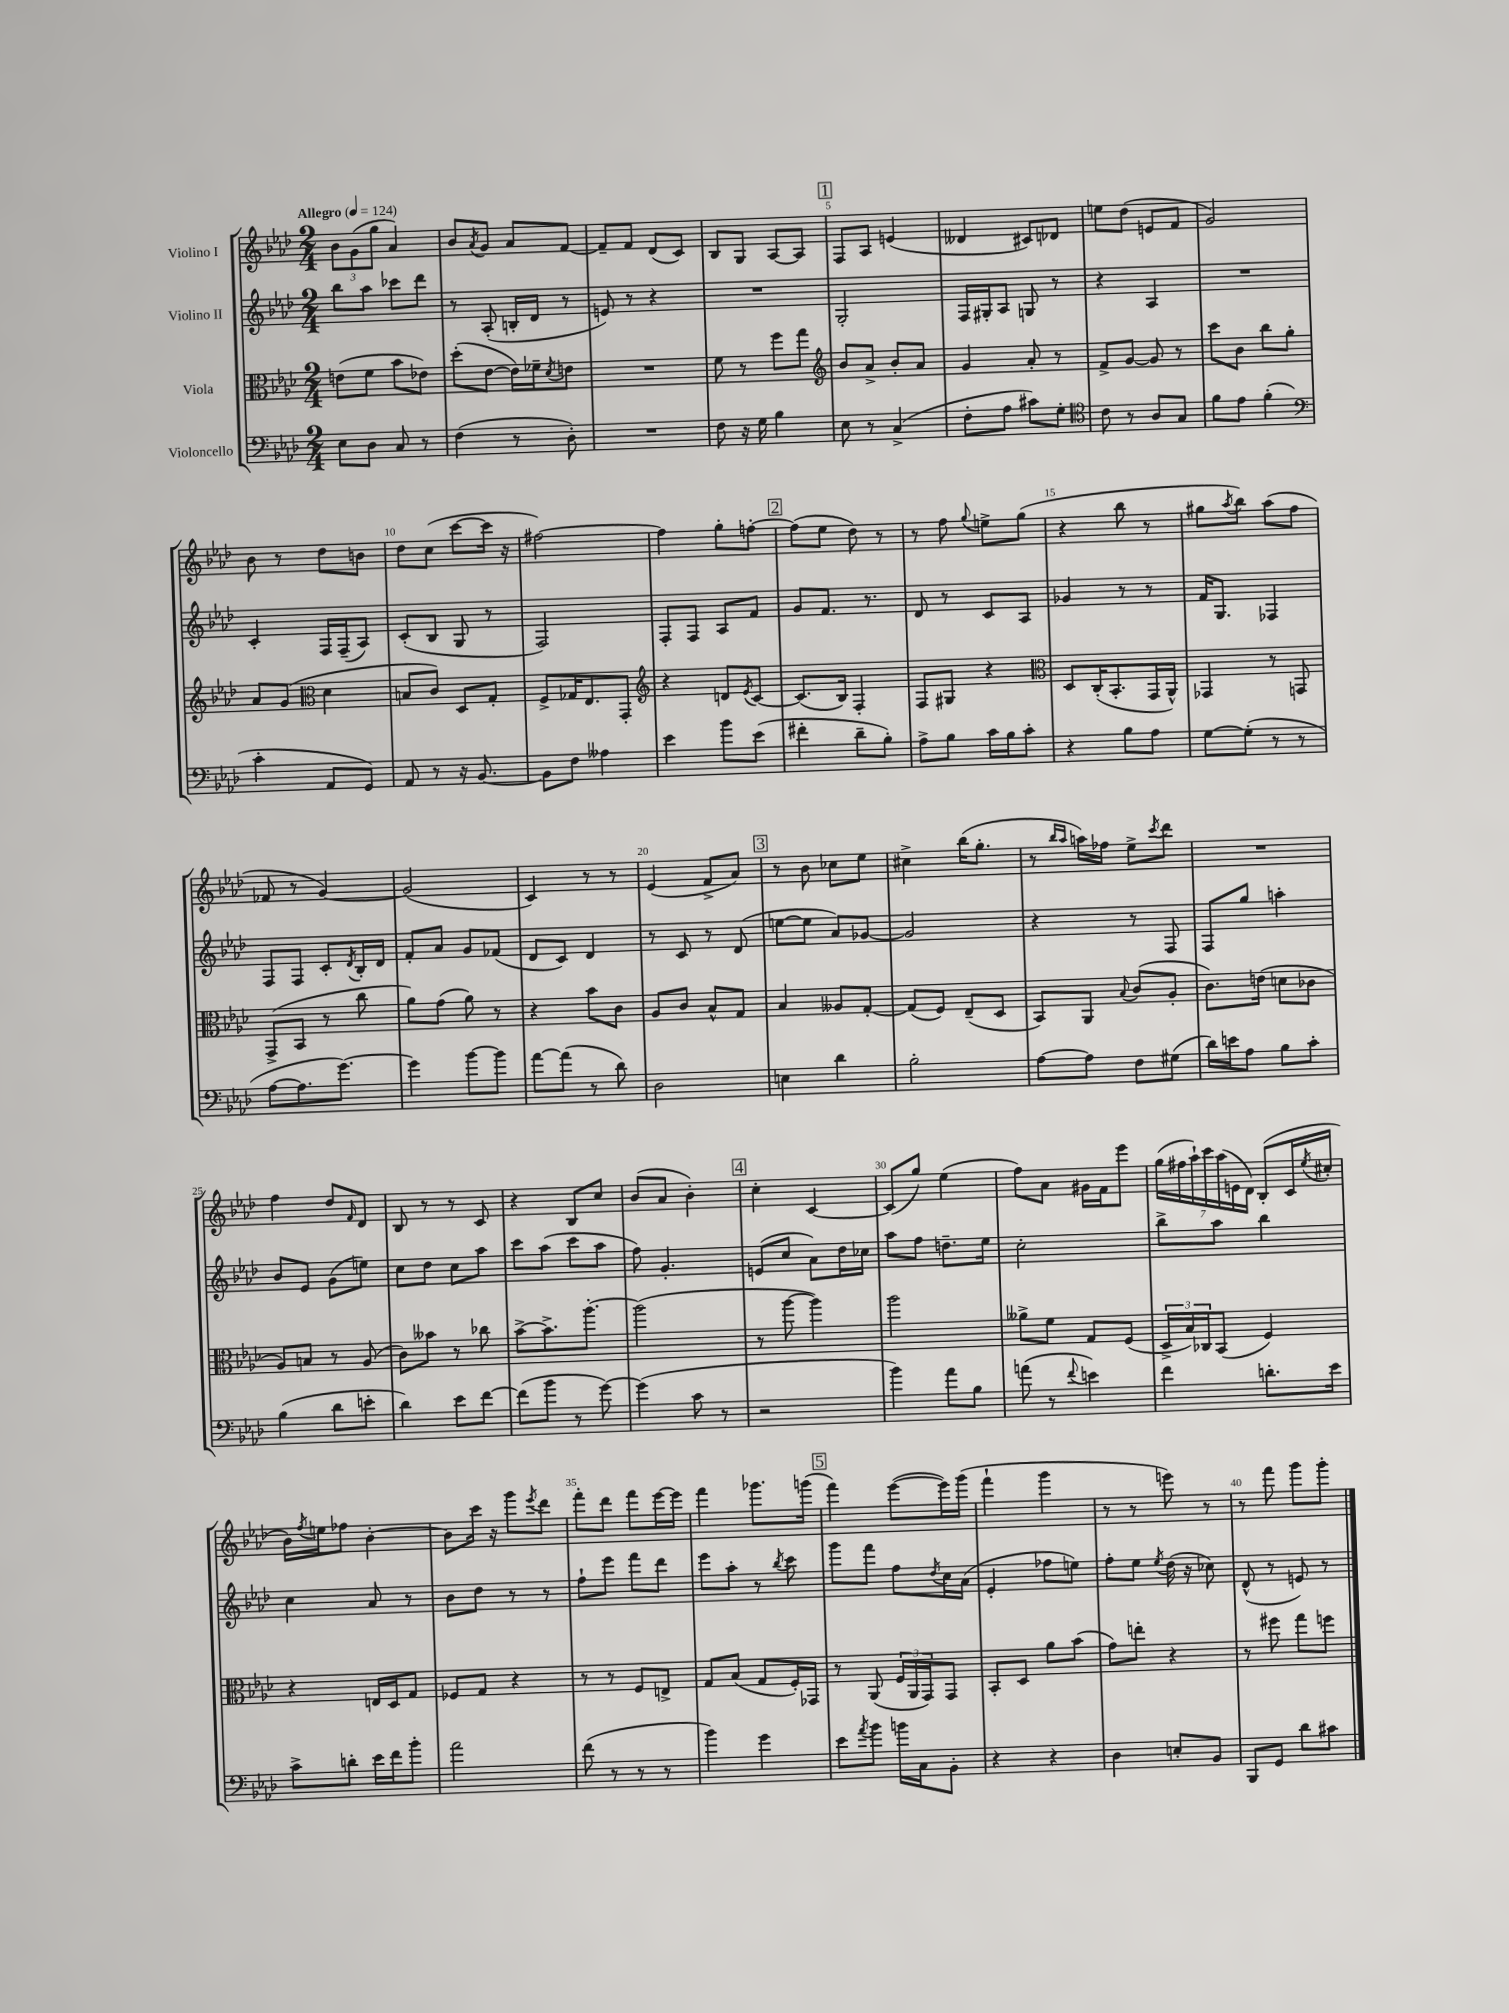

**kern	**kern	**kern	**kern
*staff4	*staff3	*staff2	*staff1
*clefF4	*clefC3	*clefG2	*clefG2
*k[b-e-a-d-]	*k[b-e-a-d-]	*k[b-e-a-d-]	*k[b-e-a-d-]
*M2/4	*M2/4	*M2/4	*M2/4
*MM124	*MM124	*MM124	*MM124
8E-	(8e	8bb-	12b-
.	.	.	(12g
8D-	8f	8aa-	.
.	.	.	12gg
8C	8b-	8ccc-	4a-)
8r	8e-)	8ddd-	.
=	=	=	=
(4F	(8dd-'	8r	8b-
.	.	.	8qa-
.	[8e-	(8A-'	8g
8r	16e-])	16B'	8a-
.	16f-~	16d-	.
.	8qd-	.	.
8D-')	8e	8r	[8f
=	=	=	=
2r	2r	8e)	8f~]
.	.	8r	8f
.	.	4r	(8d-
.	.	.	8c)
=	=	=	=
8F	8f	2r	8B-
16r	8r	.	8G
16G	.	.	.
4B-	8ff	.	[8A-
.	8gg	.	8A-]
=	=	=	=
*	*clefG2	*	*
8E-	8b-	2G'	8F
8r	8a-^	.	8A-
(4C^	8b-'	.	(4e
.	8a-	.	.
=	=	=	=
8F'	4g	16F	4d--
.	.	16G#'	.
8A-	.	8A-	.
8c#)	8a-'	8G	8c#)
8G'	8r	8r	8d-
=	=	=	=
*clefC4	*	*	*
8c	8f^	4r	8ee
8r	[8g	.	(8dd-
8A-	8g]	4A-	8e
8G	8r	.	8f
=	=	=	=
8f	8ccc	2r	2g)
8e-	8b-	.	.
(4f'	8bb-	.	.
.	8gg'	.	.
=	=	=	=
*clefF4	*	*	*
4c'	8a-	4c'	8b-
.	(8g	.	8r
*	*clefC3	*	*
8AA-	4d-	16F	8dd-
.	.	(16F~	.
8GG)	.	8A-)	8b
=	=	=	=
8AA-	8B	(8c'	8dd-
8r	8c)	8B-	(8cc
16r	8D-	8G	[8ccc
[8.BB-	.	.	.
.	8G'	8r	16ccc]
.	.	.	16r
=	=	=	=
8BB-]	8F^	2F)	[2ff#)
8F	16G-	.	.
.	8.E-	.	.
4A--	.	.	.
.	8GG'	.	.
=	=	=	=
*	*clefG2	*	*
4e-	4r	8F'	4ff#]
.	.	8F	.
8b-	8d	8A-	8gg'
.	8qe-	.	.
(8e-	[8c	8f	[8ff'
=	=	=	=
4f#'	(8.c]	8g	(8ff]
.	.	8.f	8ee-
.	16B-)	.	.
8d-~	4F'	.	8dd-)
.	.	8.r	.
8B-')	.	.	8r
=	=	=	=
8A-^	8F	8d-	8r
8B-	8G#	8r	8ff
.	.	.	8qqgg
16c	4r	8c	8ee^
16B-	.	.	.
8c'	.	8A-	(8gg
=	=	=	=
*	*clefC3	*	*
4r	8D-	4g-	4r
.	(16C'	.	.
.	8.BB-'	.	.
8B-	.	8r	8bb-
8A-	16GG	8r	8r
.	16AA-^^)	.	.
=	=	=	=
[8G	4GG-	16f	8gg#
.	.	8.G	.
.	.	.	8qaa-
(8G']	.	.	8bb-)
8r	8r	4F-	(8aa-
8r	8GG	.	8ff
=	=	=	=
[8A-	(8GG^	8F	8f-
8.A-]	8BB-	8F	8r
.	8r	8c'	[4g)
[8.g)	.	.	.
.	.	8qd-	.
.	8cc	16B-'	.
.	.	16d-	.
=	=	=	=
4g]	8a-)	8f'	(2g]
.	(8g	8a-	.
[8b-	8a-)	8g	.
8b-]	8r	(8f-	.
=	=	=	=
[8a-	4r	8d-	4c)
(8a-]	.	8c)	.
8r	8b-	4d-	8r
8d-)	8c	.	8r
=	=	=	=
2D-	8A-	8r	(4e-
.	8c	8c	.
.	8B-^^	8r	8f^
.	8G	(8d-	8a-)
=	=	=	=
4E	4B-	[8ee	8r
.	.	8ee]	8b-
4d-	8A--	8a-)	8cc-
.	[8G'	[8g-	8ee-
=	=	=	=
2B-'	(8G]	2g-]	4cc#^
.	8F)	.	.
.	(8E-~	.	(16bb-
.	.	.	8.gg'
.	8D-	.	.
=	=	=	=
[8A-	8BB-)	4r	8r
.	.	.	16qqbb-
.	.	.	16qqaa-
8A-]	8AA-	.	16aa)
.	.	.	16ff-
.	8qqB-	.	.
8F	(8c	8r	8ee-^
.	.	.	8qccc
(8G#	8A-'	8F	8ddd-
=	=	=	=
16d-)	8.c)	8F	2r
16e	.	.	.
8A-	.	8gg	.
.	(16e	.	.
8B-	8d	4aa'	.
8c'	8c-	.	.
=	=	=	=
(4B-	8A-)	8b-	4ff
.	8B	8e-	.
8d-	8r	(8g	8dd-
.	.	.	16qqf
8e'	(8A-	8ee)	8d-
=	=	=	=
4d-)	8c)	8cc	8B-
.	8b--	8dd-	8r
8e-	8r	8cc	8r
[8f	8cc-	8aa-	8c
=	=	=	=
(8f]	[8b-^	8ccc	4r
8b-	8.b-^]	(8aa-	.
8r	.	8ccc	8B-
.	[8.aa-'	.	.
[8g)	.	8aa-	8cc
=	=	=	=
(4g]	(2aa-]	8ff)	(8b-
.	.	4.g'	8a-
8c	.	.	4b-')
8r	.	.	.
=	=	=	=
2r	8r	(8e	4cc'
.	[8aa-	8cc	.
.	4aa-])	8a-)	[4c
.	.	16dd-	.
.	.	16cc-	.
=	=	=	=
4b-)	2aa-	8aa-	(8c]
.	.	8ff	8gg)
8a-	.	8.dd~	(4ee-
8B-	.	.	.
.	.	16ee-	.
=	=	=	=
(8a	8a--^	2cc'	8ff)
8r	8f	.	8a-
8qqf	.	.	.
4e)	8G	.	16g#
.	.	.	16f
.	(8F	.	8eee-
=	=	=	=
4f	24D-^	8bb-^	(28gg
.	.	.	28ff#
.	24B-)	.	.
.	.	.	28aa-`)
.	24C-	.	.
.	.	.	28ccc
.	(8BB-	8aa-	.
.	.	.	(28aa-
.	.	.	28e
.	.	.	28d-)
8.d'	4F)	4bb-	(8B-'
.	.	.	16c
.	.	.	8qee-
16e-	.	.	16cc#'
=	=	=	=
8c^	4r	4cc	16b-)
.	.	.	8qff
.	.	.	16ee
8d'	.	.	8ff-
16e-	16E	8a-	[4b-'
16f	16D-	.	.
8b-'	8G	8r	.
=	=	=	=
2a-	8F-	8b-	8b-]
.	8G	8dd-	16ccc
.	.	.	16r
.	4r	8r	8ggg
.	.	.	8qeee-
.	.	8r	8ddd-
=	=	=	=
(8f	8r	8ff`	8fff'
8r	8r	8eee-	8ddd-
8r	8F	8fff	8fff
8r	8E^	8ddd-	[16eee-
.	.	.	16eee-]
=	=	=	=
4b-)	8G	8eee-	4fff
.	(8B-	8aa-'	.
4g	8G	8r	8.ggg-
.	.	8qbb-	.
.	16F')	8ccc	.
.	16GG-	.	(16ggg
=	=	=	=
8e-	8r	8ggg	4fff)
8qa-	.	.	.
8b-	(8AA-	8fff	.
16b	24F	8ff	([8eee-
.	24AA-	.	.
16C	.	.	.
.	24GG)	.	.
.	.	8qdd-	.
8BB-'	8GG	16cc	16eee-])
.	.	(16a-	(16ggg
=	=	=	=
4r	8BB-'	4e-'	4fff`
.	8D-	.	.
4r	8a-	8ff-	4ggg
.	(8b-	8ee)	.
=	=	=	=
4D-	8g)	8ff'	8r
.	8ee'	8ee-	8r
.	.	8qee-	.
8E'	4r	(16dd-	8eee)
.	.	16r	.
8BB-	.	8cc-)	8r
=	=	=	=
8BBB-	8r	(8d-^^	8r
8GG	8ff#	8r	8fff
8d-	8gg	8e)	8ggg
8c#	8ff	8r	8ggg'
==	==	==	==
*-	*-	*-	*-
